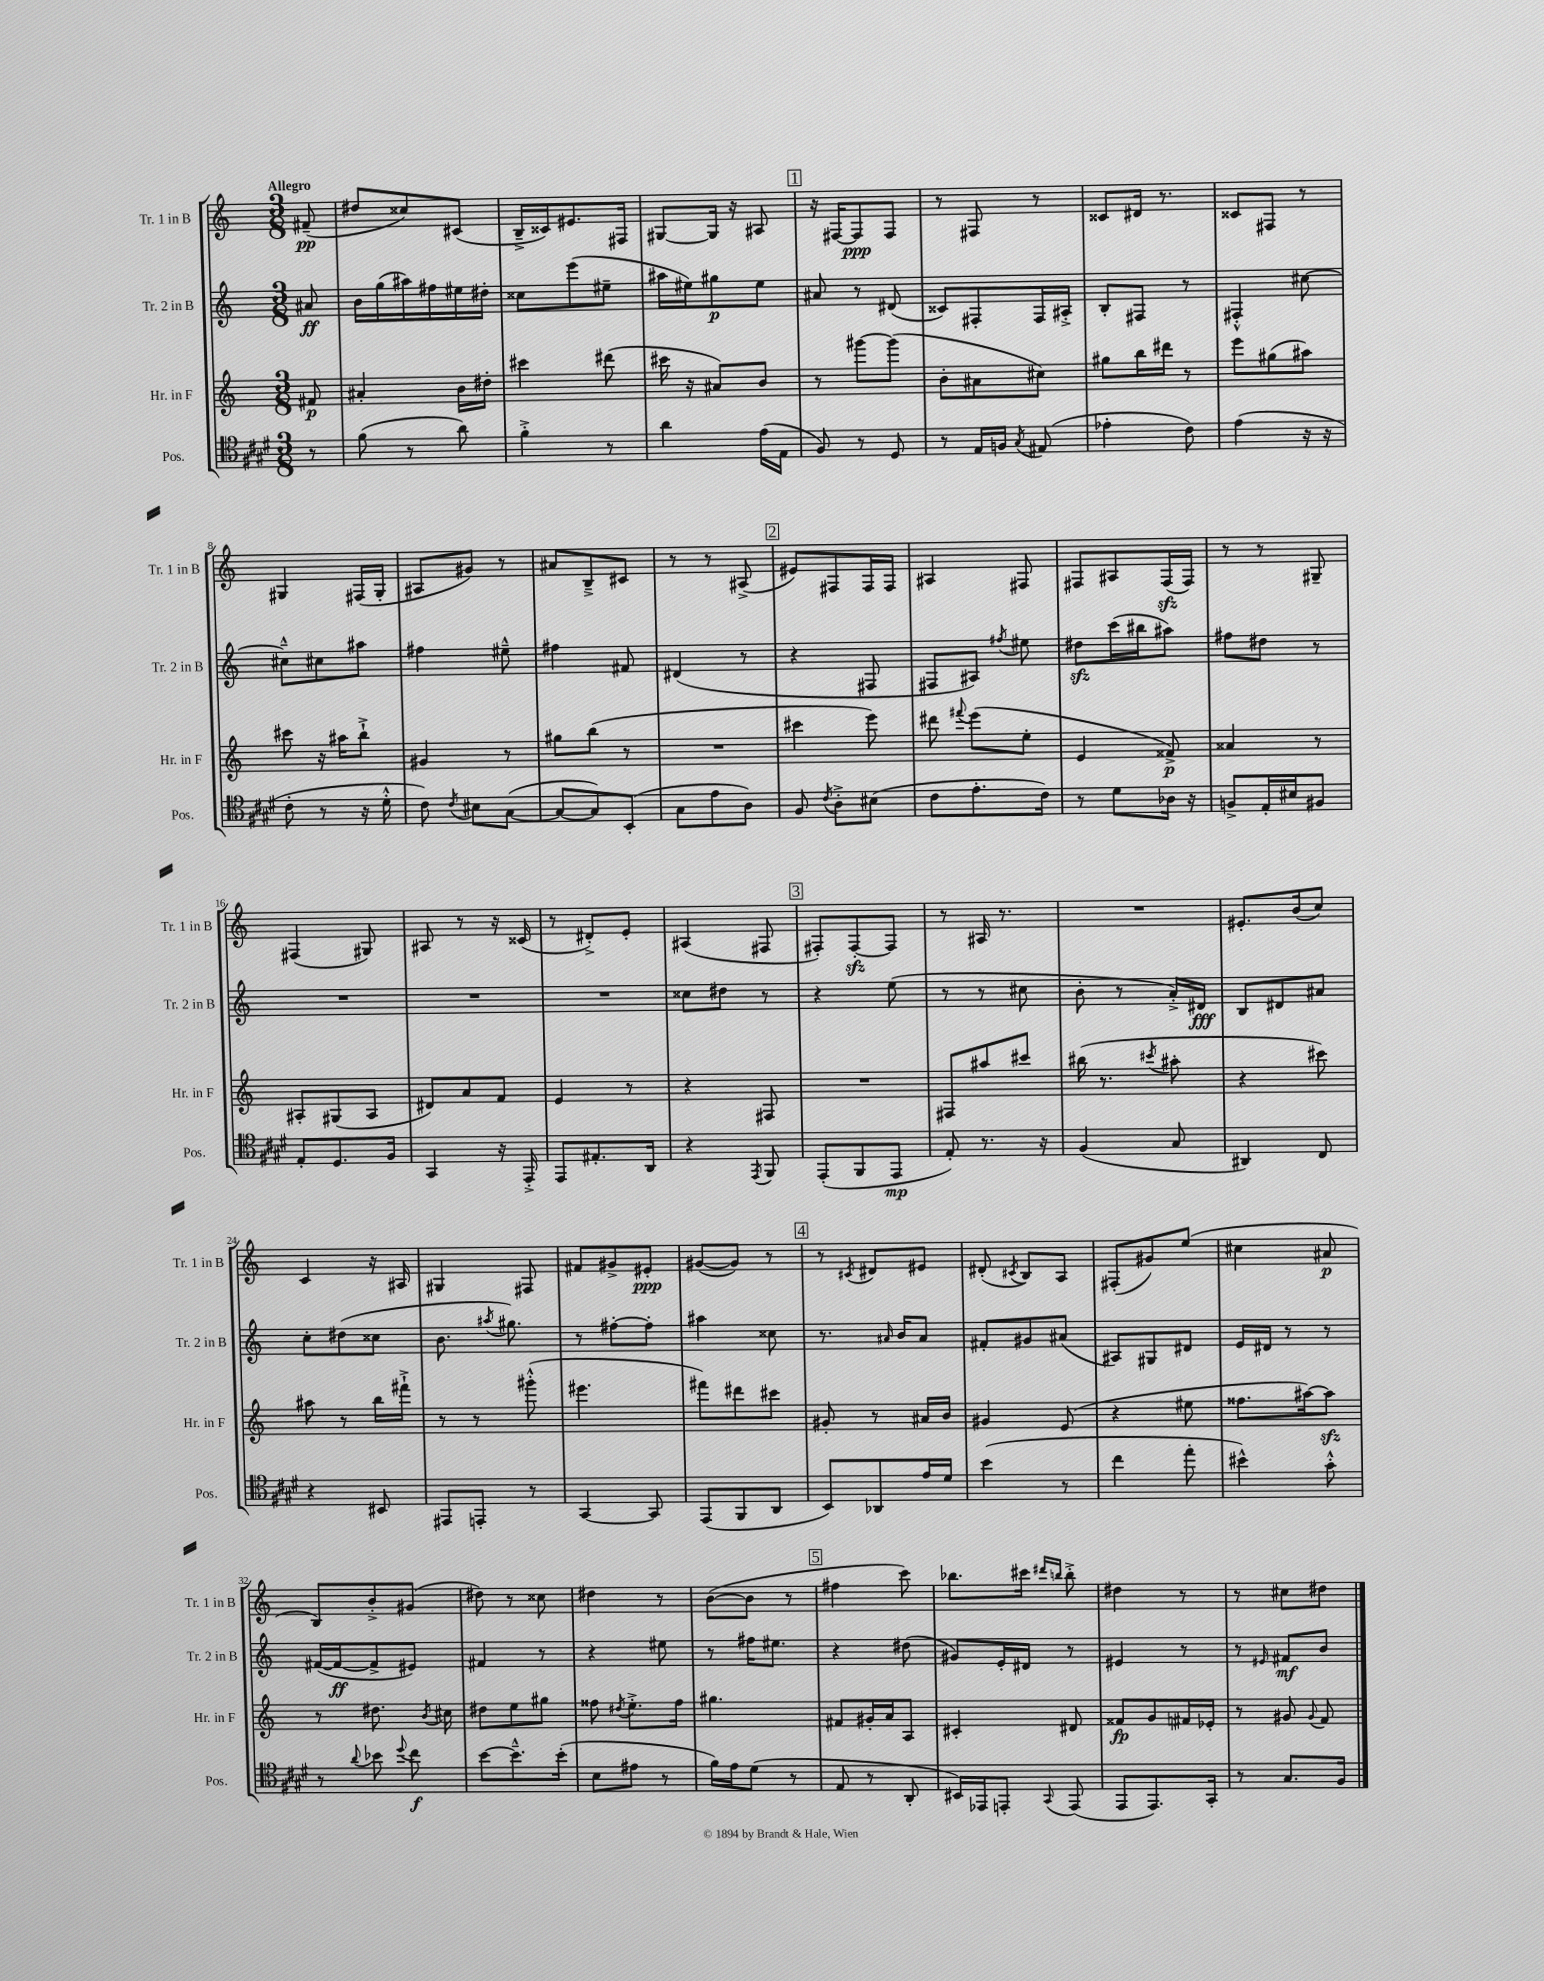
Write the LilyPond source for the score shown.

<<
\new StaffGroup <<
\new Staff = "s0" \with { instrumentName = "Tr. 1 in B" shortInstrumentName = "Tr. 1 in B" } {
    \clef treble \key c \major \numericTimeSignature \time 3/8 \partial 8 \tempo "Allegro"
    \autoBeamOff fis'8--\pp( |
    dis''8[ cisis''8) cis'8]( |
    b16[---> cisis'16) eis'8. fis16] |
    gis8[~ gis16] r16 ais8 |
    \mark \markup { \box "1" } r16 fis16[~ fis8\ppp fis8] |
    r8 fis8 r8 |
    cisis'8[ dis'16] r8. |
    cisis'8[ fis8] r8 |
    gis4 fis16[( gis16]-. |
    ais8[ gis'8]) r8 |
    ais'8[ b8---> cis'8] |
    r8 r8 ais8->( |
    \mark \markup { \box "2" } eis'8[) fis8 fis16 fis16] |
    ais4 fis8 |
    fis8[ ais8 fis16\sfz( fis16]) |
    r8 r8 gis8-- |
    fis4( gis8) |
    ais8 r8 r16 cisis'16( |
    r8 dis'8[-.->) e'8]-. |
    ais4( fis8 |
    \mark \markup { \box "3" } fis8[-.) fis8~-.\sfz fis8] |
    r8 ais16 r8. |
    R4. |
    eis'8.[-. b'16( c''8]) |
    c'4 r16 ais16 |
    gis4 fis8 |
    fis'8[ gis'8-> eis'8]-.\ppp |
    gis'8[~( gis'8]) r8 |
    \mark \markup { \box "4" } r8 \acciaccatura { cis'8 } dis'8[ eis'8] |
    dis'8-.( \acciaccatura { cis'8 } b8[) a8] |
    fis8[-.( gis'8) e''8]( |
    cis''4 ais'8\p |
    b8[) b'8-.-> gis'8]( |
    dis''8) r8 cisis''8 |
    dis''4 r8 |
    b'8[~( b'8] r8 |
    \mark \markup { \box "5" } fis''4 c'''8) |
    bes''8.[ cis'''16] \grace { dis'''16[ b''16] } b''8-.-> |
    dis''4 r8 |
    r8 cis''8[ dis''8] \bar "|." |
}
\new Staff = "s1" \with { instrumentName = "Tr. 2 in B" shortInstrumentName = "Tr. 2 in B" } {
    \clef treble \key c \major \numericTimeSignature \time 3/8 \partial 8
    \autoBeamOff ais'8\ff |
    b'16[ g''16( ais''16) fis''16 eis''16 dis''16]-. |
    cisis''8[ e'''8( eis''8]-- |
    ais''16[ eis''16) gis''8\p eis''8] |
    \mark \markup { \box "1" } ais'8 r8 dis'8( |
    cisis'8[) fis8-. fis16 ais16]-.-> |
    b8[-. fis8] r8 |
    fis4-.-^ cis''8~ |
    cis''8[---^ cis''8 ais''8] |
    fis''4 eis''8---^ |
    fis''4 fis'8 |
    dis'4( r8 |
    \mark \markup { \box "2" } r4 fis8 |
    fis8[ ais8]) \acciaccatura { fis''8 } eis''8 |
    dis''8[\sfz c'''16( bis''16 ais''8]) |
    fis''8[ dis''8] r8 |
    R4. |
    R4. |
    R4. |
    cisis''8[ dis''8] r8 |
    \mark \markup { \box "3" } r4 e''8( |
    r8 r8 cis''8 |
    b'8-. r8 a'16[-.->) dis'16]\fff |
    b8[ dis'8 ais'8] |
    c''8[-. dis''8( cisis''8] |
    b'8. \acciaccatura { ais''8 } gis''8.) |
    r8 fis''8[~-. fis''8]-. |
    ais''4 cisis''8 |
    \mark \markup { \box "4" } r8. \grace { ais'16 } b'16[ ais'8] |
    fis'8[-. gis'8 ais'8]( |
    ais8[) gis8 dis'8] |
    e'16[ dis'16] r8 r8 |
    fis'16[~( fis'16~\ff fis'8-> eis'8]) |
    fis'4 r8 |
    r4 eis''8 |
    r8 fis''16[ eis''8.] |
    \mark \markup { \box "5" } r4 dis''8( |
    gis'8[) e'16-. dis'16] r8 |
    eis'4 r8 |
    r8 \grace { eis'16 } fis'8[\mf b'8] \bar "|." |
}
\new Staff = "s2" \with { instrumentName = "Hr. in F" shortInstrumentName = "Hr. in F" } {
    \clef treble \key c \major \numericTimeSignature \time 3/8 \partial 8
    \autoBeamOff fis'8\p |
    ais'4-. b'16[ dis''16]-. |
    cis'''4 dis'''8( |
    cis'''16 r16 ais'8[) b'8] |
    \mark \markup { \box "1" } r8 gis'''8[~ gis'''8]( |
    b'8[-. ais'8 cis''8]) |
    gis''8[ b''16 dis'''16] r8 |
    e'''8[ gis''8( ais''8]) |
    cis'''8 r16 ais''16[ b''8]-!-> |
    gis'4 r8 |
    gis''8[ b''8]( r8 |
    R4. |
    \mark \markup { \box "2" } cis'''4 e'''8) |
    dis'''8 \appoggiatura { fis'''8 } e'''8[( e''8]-. |
    e'4 fisis'8->\p) |
    aisis'4 r8 |
    ais8[-. gis8( ais8] |
    dis'8[) a'8 f'8] |
    e'4 r8 |
    r4 fis8 |
    \mark \markup { \box "3" } R4. |
    fis8[ ais''8 cis'''8] |
    bis''16( r8. \acciaccatura { cis'''8 } ais''8-. |
    r4 cis'''8) |
    ais''8 r8 b''16[ fis'''16]-!-> |
    r8 r8 gis'''8-.-^( |
    eis'''4. |
    fis'''8[) dis'''8 cis'''8] |
    \mark \markup { \box "4" } gis'8-. r8 ais'16[ b'16] |
    gis'4 e'8( |
    r4 eis''8 |
    fisis''8.[ ais''16~) ais''8]\sfz |
    r8 dis''8. \acciaccatura { b'8 } cis''16 |
    dis''8[ e''8 gis''8] |
    fisis''8 \acciaccatura { dis''8 } e''8.[-.-> fisis''16] |
    gis''4. |
    \mark \markup { \box "5" } fis'8[ gis'16-. a'16 a8] |
    cis'4-. dis'8 |
    fisis'8[\fp g'8 fis'16 ees'16]-. |
    r8 gis'8 \appoggiatura { gis'8 } f'8 \bar "|." |
}
\new Staff = "s3" \with { instrumentName = "Pos." shortInstrumentName = "Pos." } {
    \clef tenor \key e \major \numericTimeSignature \time 3/8 \partial 8
    \autoBeamOff r8 |
    fis'8( r8 a'8) |
    fis'4-.-> r8 |
    a'4 e'16[( e16] |
    \mark \markup { \box "1" } fis8) r8 dis8 |
    r8 e16[ f16] \acciaccatura { gis8 } eis8( |
    ees'4-. cis'8) |
    e'4( r16 r16 |
    cis'8-. r8 r16 dis'16-.-^ |
    cis'8) \acciaccatura { cis'8 } bis8[ gis8]~( |
    gis8[~ gis8) b,8]-.( |
    gis8[ e'8 a8]) |
    \mark \markup { \box "2" } fis8 \acciaccatura { cis'8 } a8[-.-> bis8]( |
    cis'8[ e'8.-. cis'16]) |
    r8 dis'8[ aes16] r16 |
    f8[-> e16-. bis16 fis8] |
    e8[-. dis8. fis16] |
    gis,4 r16 e,16-.-> |
    e,8[ eis8.-. a,16] |
    r4 \acciaccatura { e,8 } fis,8 |
    \mark \markup { \box "3" } e,8[-.( fis,8 e,8]\mp |
    e8-.) r8. r16 |
    fis4( gis8 |
    ais,4) cis8 |
    r4 bis,8 |
    eis,8[ e,8]-. r8 |
    gis,4~ gis,8 |
    e,8[( fis,8 a,8] |
    \mark \markup { \box "4" } b,8[) aes,8 e'16 dis'16] |
    b'4( r8 |
    cis''4 e''8-. |
    bis'4-^) gis'8-.-^ |
    r8 \appoggiatura { a'8 } bes'8 \appoggiatura { dis''8 } cis''8\f |
    b'8[~ b'8.---^ b'16]-.( |
    b8[ eis'8] r8 |
    fis'16[) e'16 dis'8]( r8 |
    \mark \markup { \box "5" } e8 r8 a,8-. |
    bis,16[) ees,16 e,8]-. \appoggiatura { gis,8 } e,8( |
    e,8[ e,8.) gis,16]-. |
    r8 gis8.[ fis16] \bar "|." |
}
>>
>>
